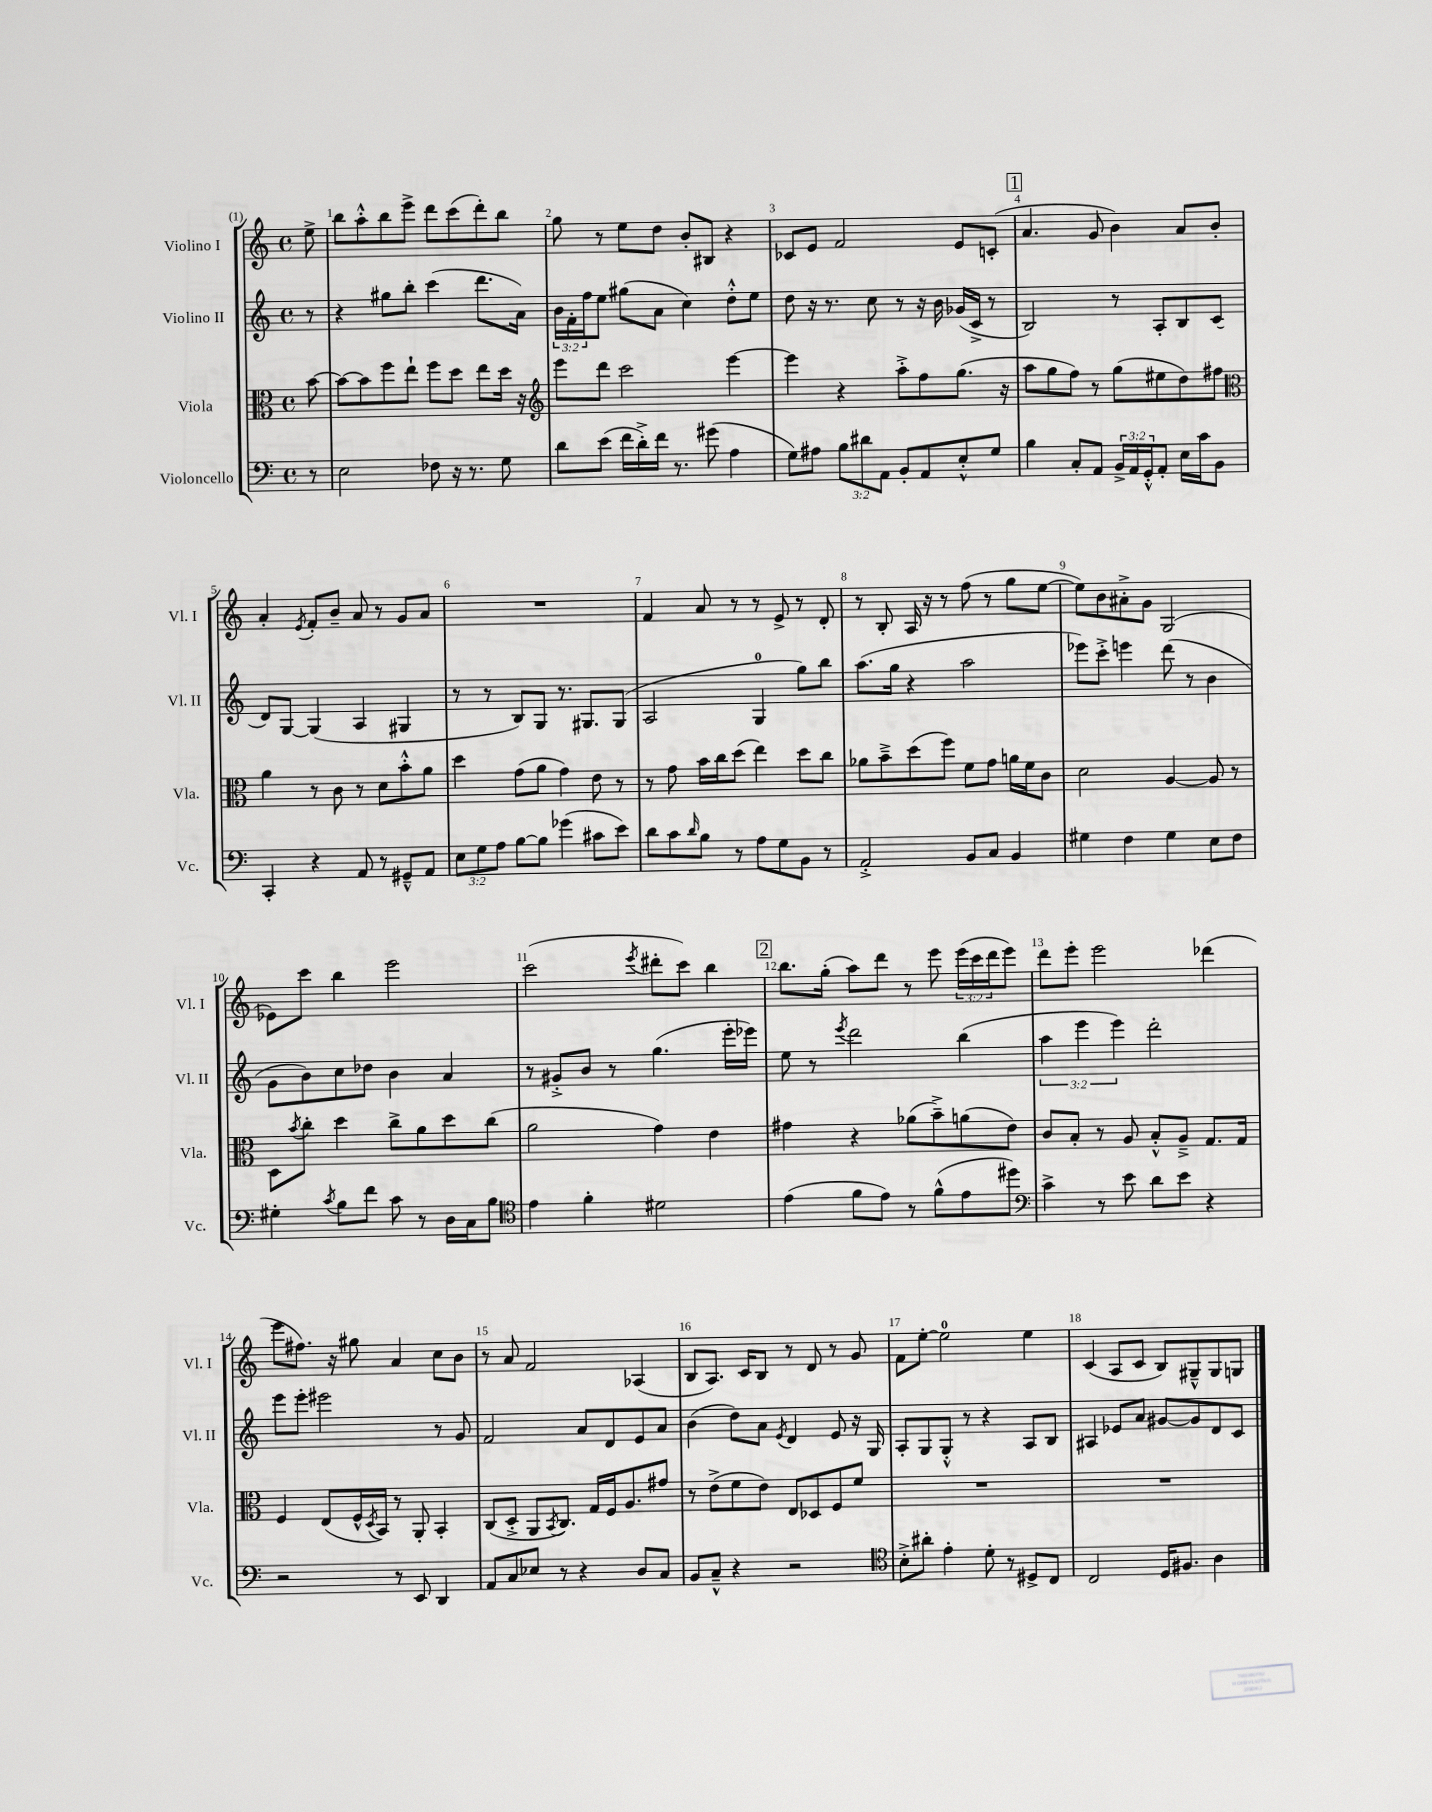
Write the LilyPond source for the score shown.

<<
\new StaffGroup <<
\new Staff = "s0" \with { instrumentName = "Violino I" shortInstrumentName = "Vl. I" } {
    \clef treble \key c \major \defaultTimeSignature \time 4/4 \override Staff.TupletNumber.text = #tuplet-number::calc-fraction-text \partial 8
    e''8-> |
    b''8 a''8-.-^ b''8 e'''8-> d'''8 c'''8( d'''8-.) b''8 |
    g''8 r8 e''8 d''8 b'8-. bis8 r4 |
    ces'8 e'8 f'2 e'8 c'8-.( |
    \mark \markup { \box "1" } a'4. g'8 b'4) a'8 b'8-. |
    a'4-. \acciaccatura { e'8 } f'8-. b'8-- a'8 r8 g'8 a'8 |
    R1 |
    f'4 a'8 r8 r8 e'8-> r8 d'8-. |
    r8 b8-. a16 r16 r8 f''8( r8 g''8 e''8~ |
    e''8) b'8 ais'8-.-> g'8 g2( |
    ees'8) c'''8 b''4 e'''2 |
    c'''2( \acciaccatura { e'''8 } dis'''8-. c'''8) b''4 |
    \mark \markup { \box "2" } b''8. g''16-.( a''8) d'''8 r8 e'''8 \tuplet 3/2 { e'''16( c'''16 d'''16 } e'''8) |
    d'''8 e'''8-. e'''2 des'''4( |
    e'''8 fis''8.) r16 gis''8 a'4 c''8 b'8 |
    r8 a'8 f'2 aes4( |
    b8 a8.) c'16 b8 r8 d'8 r8 g'8 |
    f'8 e''8~-. e''2-0 e''4 |
    c'4( a8 c'8 b8) gis8---^ gis8 g8 \bar "|." |
}
\new Staff = "s1" \with { instrumentName = "Violino II" shortInstrumentName = "Vl. II" } {
    \clef treble \key c \major \defaultTimeSignature \time 4/4 \override Staff.TupletNumber.text = #tuplet-number::calc-fraction-text \partial 8
    r8 |
    r4 gis''8 b''8-. c'''4( d'''8. a'16) |
    \tuplet 3/2 { b'16 f'16-. f''16 } e''8 gis''8( a'8 c''4) d''8-.-^ e''8 |
    d''8 r16 r8. c''8 r8 r16 b'16 ges'16( c'16-> r8 |
    \mark \markup { \box "1" } b2) r8 a8-. b8 c'8( |
    d'8) g8~ g4( a4 gis4 |
    r8 r8 b8) g8 r8. gis8. gis8( |
    a2 g4-0 g''8) b''8 |
    a''8.( g''16 r4 a''2 |
    ees'''8) c'''8-.-> e'''4 d'''8( r8 b'4 |
    g'8 b'8) c''8 des''8 b'4 a'4 |
    r8 gis'8-.-> b'8 r8 g''4.( e'''16-. ees'''16) |
    \mark \markup { \box "2" } e''8 r8 \acciaccatura { e'''8 } d'''2 b''4( |
    \tuplet 3/2 { a''4 e'''4 e'''4) } d'''2-. |
    e'''8 e'''8-. eis'''2 r8 g'8 |
    f'2 a'8 d'8 e'8 a'8 |
    b'4( d''8) a'8 \acciaccatura { e'8 } d'4 e'8 r16 g16 |
    a8-. g8 g8-.-^ r8 r4 a8 b8 |
    ais4 ees'8 a'8 gis'8~ gis'8 d'8 c'8 \bar "|." |
}
\new Staff = "s2" \with { instrumentName = "Viola" shortInstrumentName = "Vla." } {
    \clef alto \key c \major \defaultTimeSignature \time 4/4 \partial 8
    b'8~ |
    b'8~ b'8 f''8 e''8-! f''8 d''8 e''8 d''16 r16 |
    \clef treble e'''8 d'''8 c'''2 e'''4~ |
    e'''4 r4 a''8-.-> f''8 g''8.( r16 |
    \mark \markup { \box "1" } a''8 g''8 f''8) r8 g''8( eis''8 d''8) fis''8 |
    \clef alto a'4 r8 c'8 r8 d'8 b'8-.-^ a'8 |
    d''4 g'8( a'8 g'4) e'8 r8 |
    r8 g'8 b'16 c''16 d''8( e''4) d''8 c''8 |
    aes'8 b'8---> d''8( f''8) f'8 g'8 a'16 f'16 c'8 |
    d'2 a4~ a8 r8 |
    d8 \acciaccatura { b'8 } c''8-. d''4 c''8-> a'8 d''8 c''8( |
    a'2 g'4) e'4 |
    \mark \markup { \box "2" } gis'4 r4 aes'8( b'8--->) a'8( e'8) |
    c'8 b8-. r8 a8 b8-.-^ a8---> g8. g16 |
    f4 e8( f16-^ \acciaccatura { d8 } b,16) r8 a,8-. b,4-. |
    c8( d8-.-> a,8 \acciaccatura { b,8 } c8.) g16 f16 a8. gis'8 |
    r8 e'8->( f'8 e'8) e8 des8 f8 f'8 |
    R1 |
    R1 \bar "|." |
}
\new Staff = "s3" \with { instrumentName = "Violoncello" shortInstrumentName = "Vc." } {
    \clef bass \key c \major \defaultTimeSignature \time 4/4 \override Staff.TupletNumber.text = #tuplet-number::calc-fraction-text \partial 8
    r8 |
    e2 fes8 r16 r8. g8 |
    d'8 e'8( f'16 d'16-.->) f'16 r8. gis'8( a4 |
    g8) ais8 \tuplet 3/2 { b8 dis'8 a,8 } b,8-. a,8 e8-.-^ g8 |
    \mark \markup { \box "1" } b4 c8-. a,8 \tuplet 3/2 { b,16-> a,16 g,16-.-^ } a,8-. e16 c'16 b,8 |
    c,4-. r4 a,8 r8 gis,8---^ a,8 |
    \tuplet 3/2 { e8 g8 a8 } b8~ b8 ges'4( cis'8 e'8) |
    d'8 c'8 \grace { d'16 } b8 r8 a8 g8 b,8 r8 |
    a,2-.-> b,8 c8 b,4 |
    gis4 f4 gis4 e8 f8 |
    gis4-. \acciaccatura { c'8 } b8 f'8 c'8 r8 d16 c16 b8 |
    \clef tenor e'4 f'4-. dis'2 |
    \mark \markup { \box "2" } e'4( f'8 e'8) r8 f'8-^( e'8 dis''8) |
    \clef bass c'4-> r8 e'8 d'8 e'8 r4 |
    r2 r8 e,8 d,4 |
    a,8 c8 ees8 r8 r4 d8 c8 |
    b,8 c8---^ r4 r2 |
    \clef tenor b8-.-> ais'8-. e'4-. d'8-. r8 dis8-> c8 |
    c2 d16 fis8. a4 \bar "|." |
}
>>
>>
\layout { \context { \Score \override BarNumber.break-visibility = ##(#f #t #t) barNumberVisibility = #all-bar-numbers-visible } }
